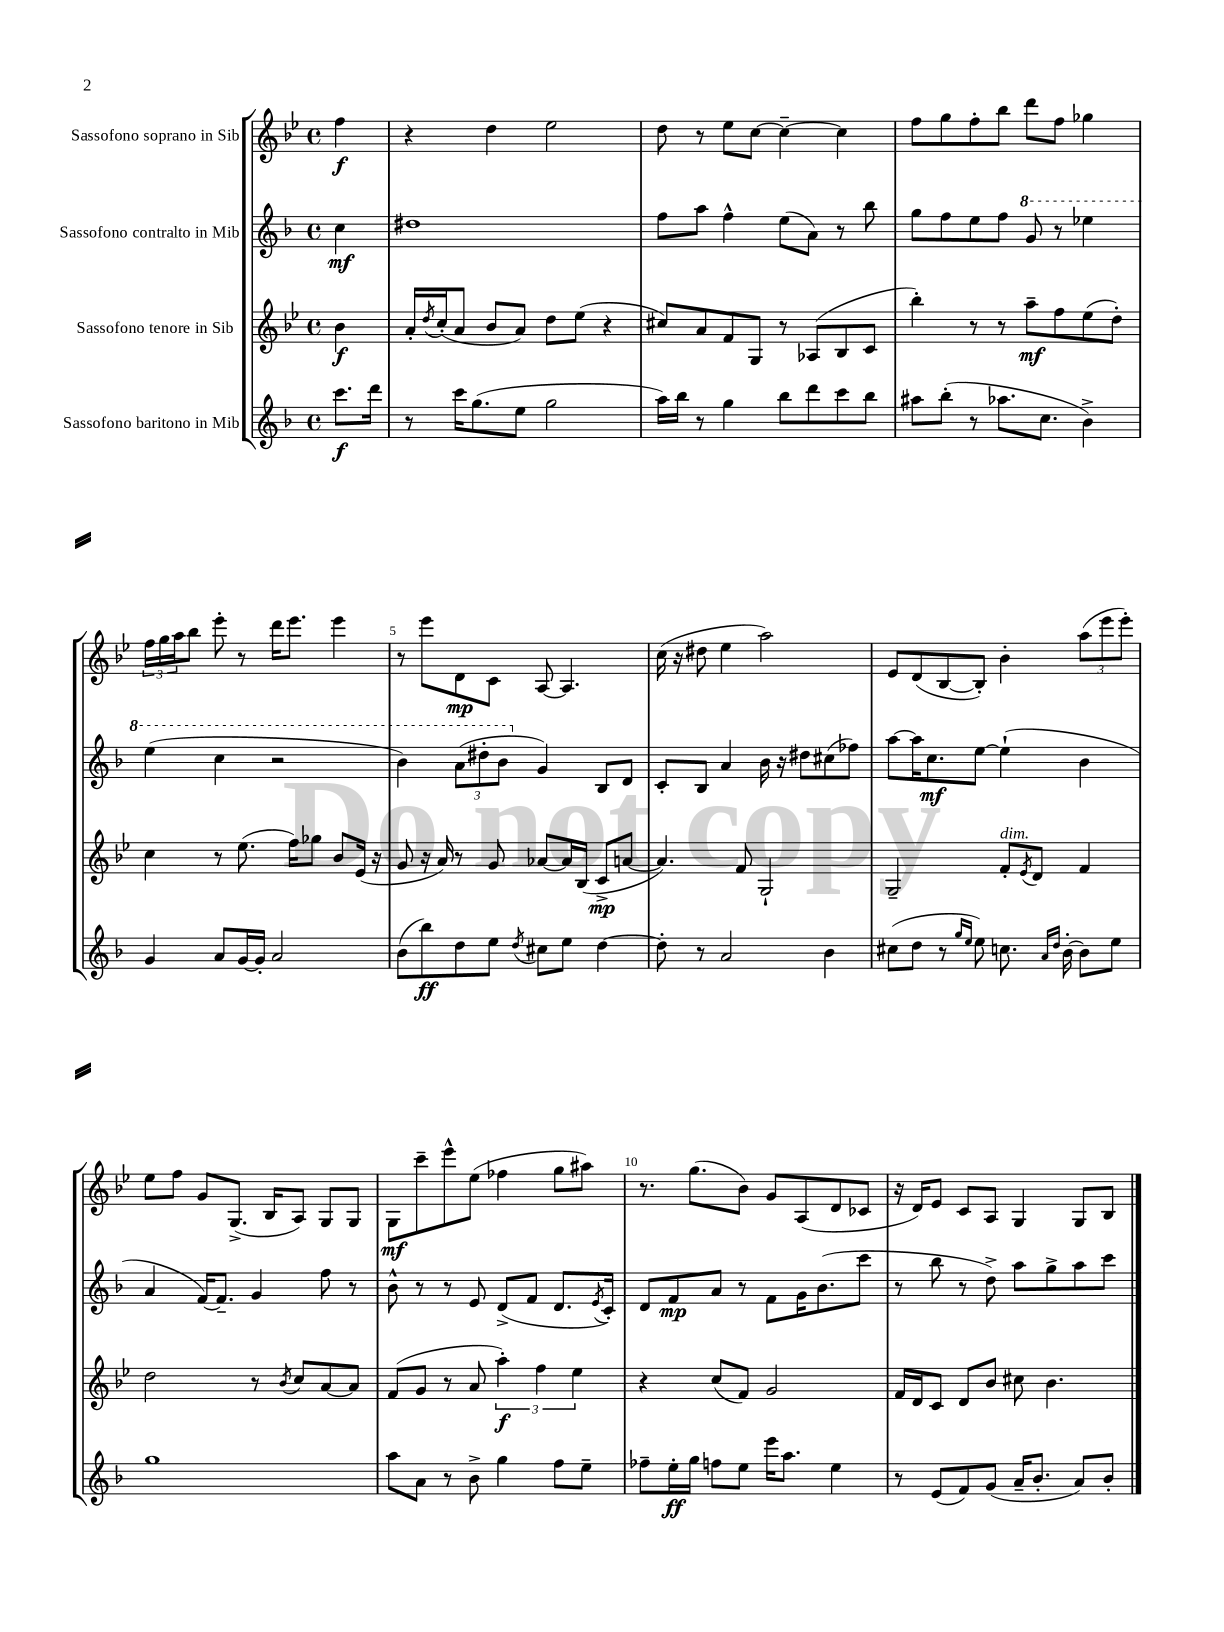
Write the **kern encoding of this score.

**kern	**dynam	**kern	**dynam	**kern	**dynam	**kern	**dynam
*part4	*part4	*part3	*part3	*part2	*part2	*part1	*part1
*staff4	*staff4	*staff3	*staff3	*staff2	*staff2	*staff1	*staff1
*I"Sassofono baritono in Mib	*	*I"Sassofono tenore in Sib	*	*I"Sassofono contralto in Mib	*	*I"Sassofono soprano in Sib	*
*clefG2	*	*clefG2	*	*clefG2	*	*clefG2	*
*k[b-]	*	*k[b-e-]	*	*k[b-]	*	*k[b-e-]	*
*M4/4	*	*M4/4	*	*M4/4	*	*M4/4	*
*met(c)	*	*met(c)	*	*met(c)	*	*met(c)	*
=	=	=	=	=	=	=	=
8.ccc\L	f	4b-\	f	4cc\	mf	4ff\	f
16ddd\Jk	.	.	.	.	.	.	.
=1	=1	=1	=1	=1	=1	=1	=1
8r	.	16a'/LL	.	1dd#X	.	4r	.
.	.	8qdd/	.	.	.	.	.
.	.	(16cc'/J	.	.	.	.	.
16ccc\KL	.	8a/J	.	.	.	.	.
(8.gg\	.	.	.	.	.	.	.
.	.	8b-/L	.	.	.	4dd\	.
8ee\J	.	8a/J)	.	.	.	.	.
2gg\	.	8dd\L	.	.	.	2ee-\	.
.	.	(8ee-\J	.	.	.	.	.
.	.	4r	.	.	.	.	.
=2	=2	=2	=2	=2	=2	=2	=2
16aa\LL)	.	8cc#X/L)	.	8ff\L	.	8dd\	.
16bb-\JJ	.	.	.	.	.	.	.
8r	.	8a/	.	8aa\J	.	8r	.
4gg\	.	8f/	.	4ff^^\	.	8ee-\L	.
.	.	8G/J	.	.	.	[8cc\J	.
8bb-\L	.	8r	.	(8ee\L	.	4cc~\_	.
8ddd\	.	(8A-X/L	.	8a\J)	.	.	.
8ccc\	.	8B-/	.	8r	.	4cc\]	.
8bb-\J	.	8c/J	.	8bb-\	.	.	.
=3	=3	=3	=3	=3	=3	=3	=3
8aa#X\L	.	4bb-'\)	.	8gg\L	.	8ff\L	.
(8bb-'\J	.	.	.	8ff\	.	8gg\	.
8r	.	8r	.	8ee\	.	8ff'\	.
8.aa-X\L	.	8r	.	8ff\J	.	8bb-\J	.
*	*	*	*	*8va	*	*	*
.	.	8aa~\L	mf	8gg/	.	8ddd\L	.
8.cc\J	.	.	.	.	.	.	.
.	.	8ff\	.	8r	.	8ff\J	.
4b-^\)	.	(8ee-\	.	4eee-X\	.	4gg-X\	.
.	.	8dd'\J)	.	.	.	.	.
!!LO:LB:g=z
=4	=4	=4	=4	=4	=4	=4	=4
4g/	.	4cc\	.	(4eee\	.	24ff\LL	.
.	.	.	.	.	.	24gg\	.
.	.	.	.	.	.	24aa\J	.
.	.	.	.	.	.	8bb-\J	.
8a/L	.	8r	.	4ccc\	.	8eee-'\	.
[16g/L	.	(8.ee-\	.	.	.	8r	.
16g'/JJ]	.	.	.	.	.	.	.
2a/	.	.	.	2r	.	16ddd\KL	.
.	.	16ff\KL)	.	.	.	8.eee-\J	.
.	.	8gg-X\J	.	.	.	.	.
.	.	8b-/L	.	.	.	4eee-\	.
.	.	(16e-/Jk	.	.	.	.	.
.	.	16r	.	.	.	.	.
=5	=5	=5	=5	=5	=5	=5	=5
(8b-\L	.	8g/	.	4bb-\)	.	8r	.
8bb-\)	ff	16r	.	.	.	8eee-\L	.
.	.	16a/)	.	.	.	.	.
8dd\	.	8r	.	(12aa\L	.	8d\	mp
.	.	.	.	12ddd#X'\	.	.	.
8ee\J	.	8g/	.	.	.	8c\J	.
.	.	.	.	12bb-\J	.	.	.
8qdd/	.	.	.	.	.	.	.
*	*	*	*	*X8va	*	*	*
8cc#X\L	.	[8a-X/L	.	4g/)	.	[8A/	.
8ee\J	.	16a-/L]	.	.	.	4.A/]	.
.	.	(16B-/JJ	.	.	.	.	.
[4dd\	.	8c^/L	mp	8B-/L	.	.	.
.	.	[8an/J	.	8d/J	.	.	.
=6	=6	=6	=6	=6	=6	=6	=6
8dd'\]	.	4.a/])	.	8c'/L	.	(16cc\	.
.	.	.	.	.	.	16r	.
8r	.	.	.	8B-/J	.	8dd#X\	.
2a/	.	.	.	4a/	.	4ee-\	.
.	.	8f/	.	.	.	.	.
.	.	2G`/	.	16b-\	.	2aa\)	.
.	.	.	.	16r	.	.	.
.	.	.	.	8dd#X\L	.	.	.
4b-\	.	.	.	(8cc#X\	.	.	.
.	.	.	.	8ff-X\J)	.	.	.
=7	=7	=7	=7	=7	=7	=7	=7
(8cc#X\L	.	2G~/	.	[8aa\L	.	8e-/L	.
8dd\J	.	.	.	16aa\K]	.	(8d/	.
.	.	.	.	8.cc\	mf	.	.
8r	.	.	.	.	.	[8B-/	.
16qqgg/LL	.	.	.	.	.	.	.
16qqee/JJ	.	.	.	.	.	.	.
8ee\)	.	.	.	[8ee\J	.	8B-'/J])	.
!	!	!LO:TX:a:i:t=dim.	!	!	!	!	!
8.ccn\	.	8f'/L	.	(4ee`\]	.	4b-'\	.
.	.	8qe-/	.	.	.	.	.
.	.	8d/J	.	.	.	.	.
16qqa/LL	.	.	.	.	.	.	.
16qqdd/JJ	.	.	.	.	.	.	.
[16b-'\	.	.	.	.	.	.	.
8b-\L]	.	4f/	.	4b-\	.	(12aa\L	.
.	.	.	.	.	.	12eee-\	.
8ee\J	.	.	.	.	.	.	.
.	.	.	.	.	.	12eee-'\J)	.
!!LO:LB:g=z
=8	=8	=8	=8	=8	=8	=8	=8
1gg	.	2dd\	.	4a/	.	8ee-\L	.
.	.	.	.	.	.	8ff\J	.
.	.	.	.	[16f/KL)	.	8g/L	.
.	.	.	.	8.f~/J]	.	.	.
.	.	.	.	.	.	(8.G^/J	.
.	.	8r	.	4g/	.	.	.
.	.	.	.	.	.	16B-/KL	.
.	.	8qb-/	.	.	.	.	.
.	.	8cc/L	.	.	.	8A/J)	.
.	.	[8a/	.	8ff\	.	8G/L	.
.	.	8a/J]	.	8r	.	8G/J	.
=9	=9	=9	=9	=9	=9	=9	=9
8aa\L	.	(8f/L	.	8b-^^\	.	8G\L	mf
8a\J	.	8g/J	.	8r	.	8ccc~\	.
8r	.	8r	.	8r	.	8eee-^^\	.
8b-^\	.	8a/	.	8e/	.	(8ee-\J	.
4gg\	.	6aa'\)	f	(8d^/L	.	4ff-X\	.
.	.	.	.	8f/J	.	.	.
.	.	6ff\	.	.	.	.	.
8ff\L	.	.	.	8.d/L	.	8gg\L	.
.	.	6ee-\	.	.	.	.	.
8ee~\J	.	.	.	.	.	8aa#X\J)	.
.	.	.	.	8qe/	.	.	.
.	.	.	.	16c'/Jk)	.	.	.
=10	=10	=10	=10	=10	=10	=10	=10
8ff-X~\L	.	4r	.	8d/L	.	8.r	.
16ee'\L	ff	.	.	8f/	mp	.	.
16gg\JJ	.	.	.	.	.	(8.gg\L	.
8ffn\L	.	(8cc/L	.	8a/J	.	.	.
8ee\J	.	8f/J)	.	8r	.	8b-\J)	.
16eee\KL	.	2g/	.	8f\L	.	8g/L	.
8.aa\J	.	.	.	.	.	.	.
.	.	.	.	16g\K	.	(8A/	.
.	.	.	.	(8.b-\	.	.	.
4ee\	.	.	.	.	.	8d/	.
.	.	.	.	8ccc\J	.	8c-X/J	.
=11	=11	=11	=11	=11	=11	=11	=11
8r	.	16f/LL	.	8r	.	16r	.
.	.	16d/J	.	.	.	16d/KL)	.
(8e/L	.	8c/J	.	8bb-\	.	8e-/J	.
8f/)	.	8d/L	.	8r	.	8c/L	.
(8g/J	.	8b-/J	.	8dd^\)	.	8A/J	.
16a~/KL	.	8cc#X\	.	8aa\L	.	4G/	.
8.b-'/J	.	.	.	.	.	.	.
.	.	4.b-\	.	8gg^\	.	.	.
8a/L)	.	.	.	8aa\	.	8G/L	.
8b-'/J	.	.	.	8ccc\J	.	8B-/J	.
==	==	==	==	==	==	==	==
*-	*-	*-	*-	*-	*-	*-	*-
